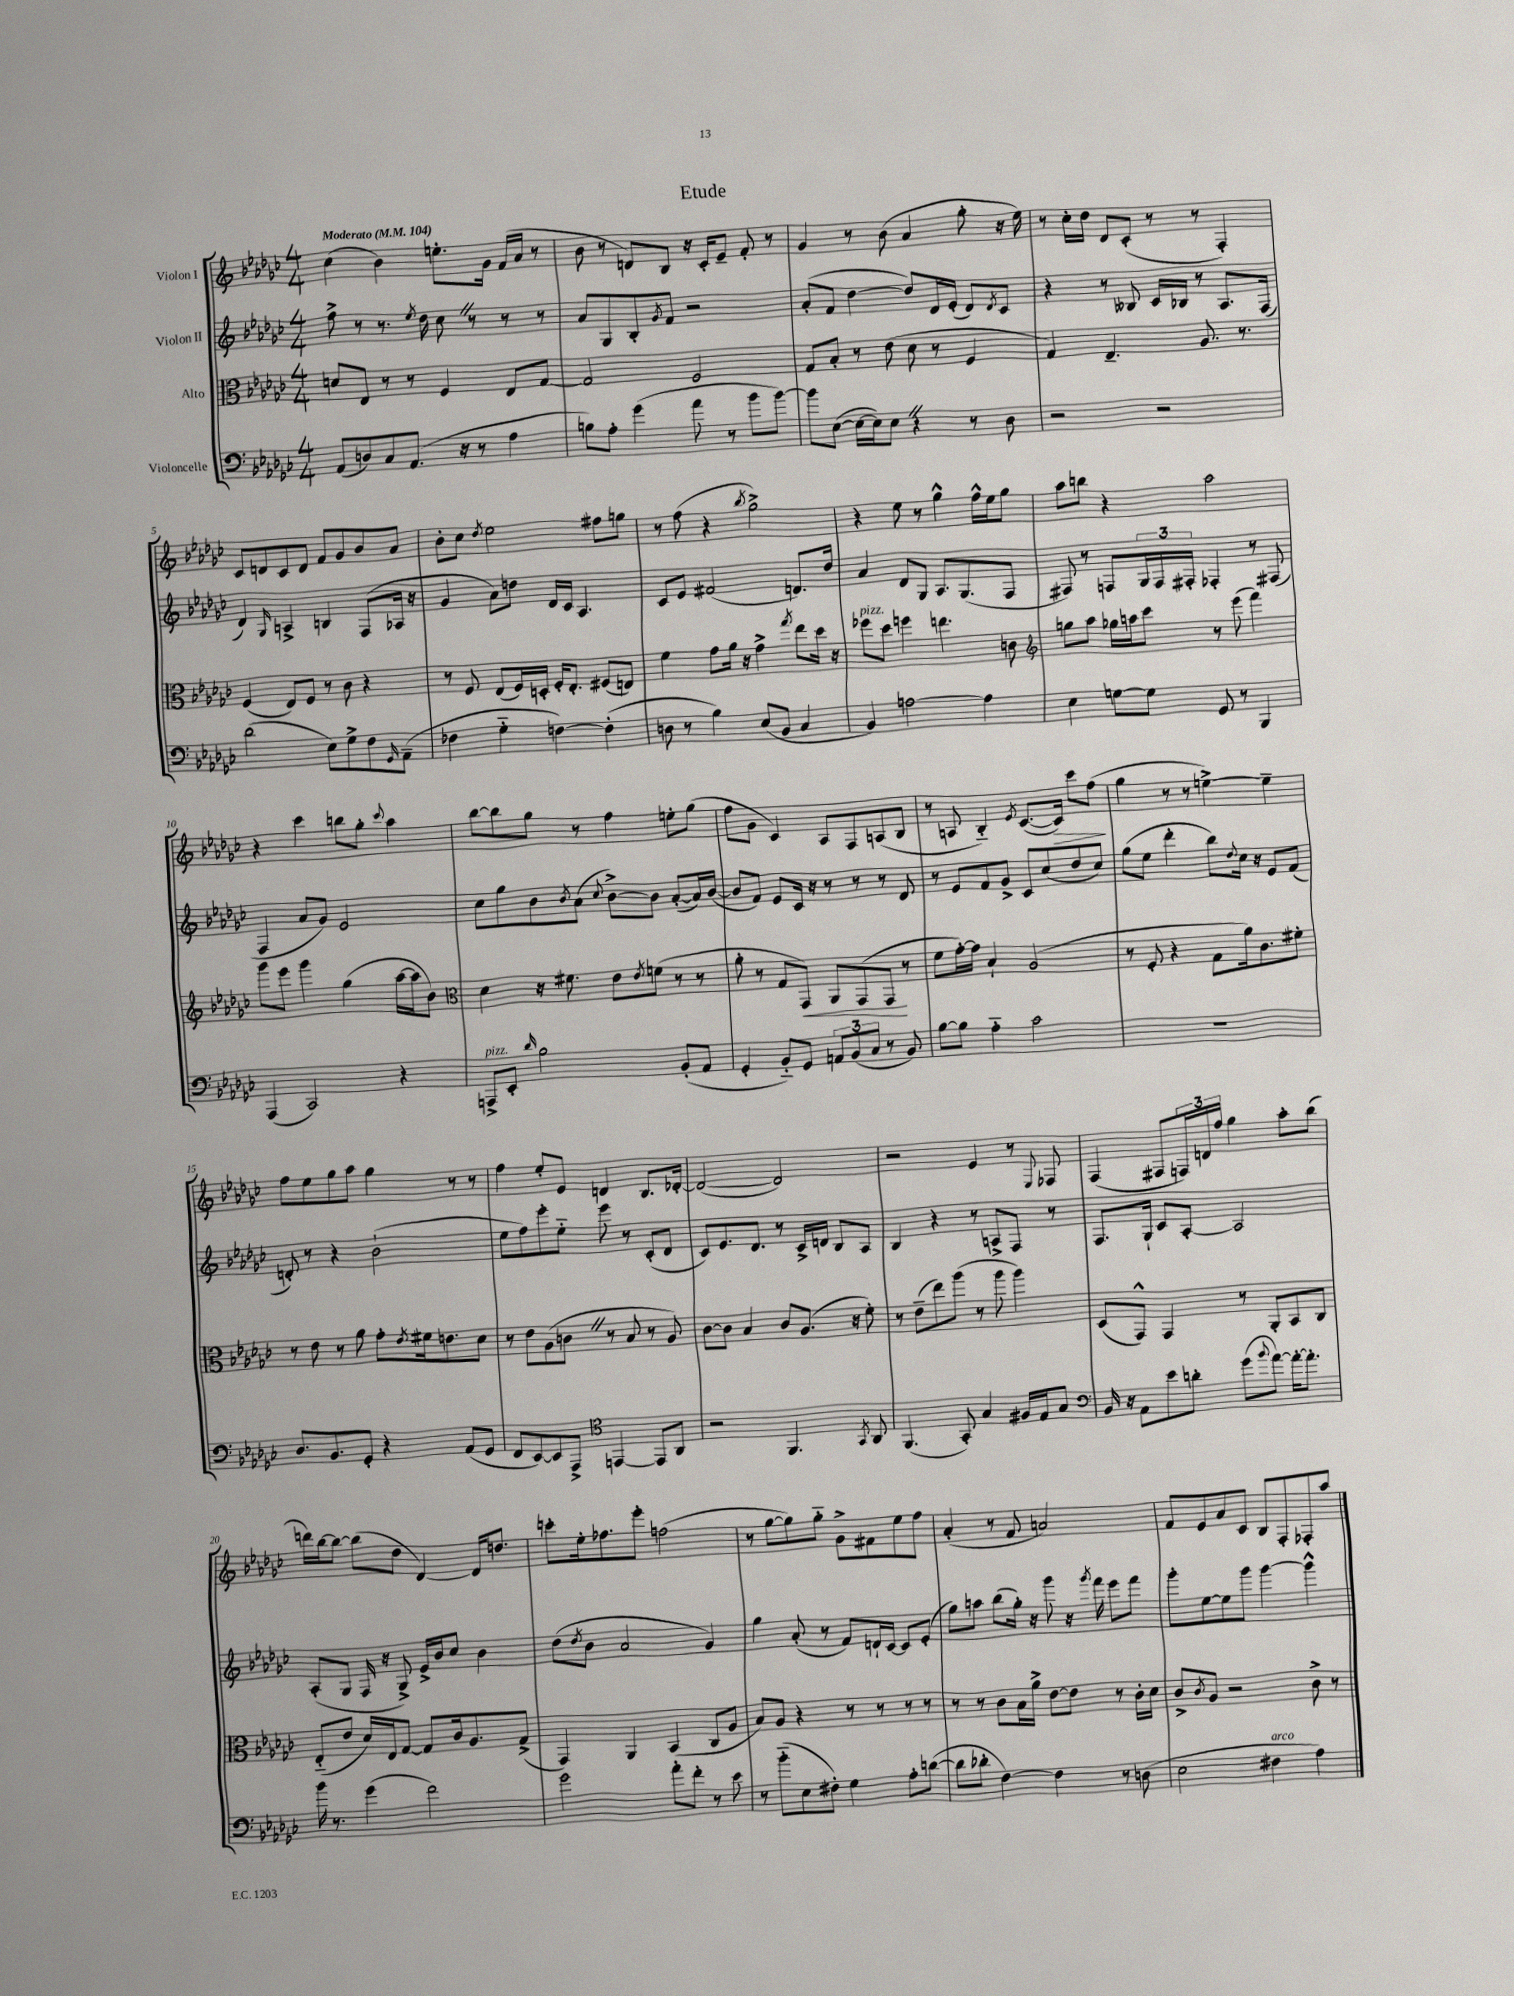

**kern	**kern	**kern	**kern
*staff4	*staff3	*staff2	*staff1
*clefF4	*clefC3	*clefG2	*clefG2
*k[b-e-a-d-g-c-]	*k[b-e-a-d-g-c-]	*k[b-e-a-d-g-c-]	*k[b-e-a-d-g-c-]
*M4/4	*M4/4	*M4/4	*M4/4
*MM104	*MM104	*MM104	*MM104
(8AA-	8d	8ff^	(4cc-
8D)	8E-	8r	.
8C-	8r	8.r	4b-)
(8.AA-	8r	.	.
.	.	8qee-	.
.	.	16dd-	.
.	4F	8cc-	8.ee'
16r	.	.	.
8r	.	8r	.
.	.	.	16g-
4A-	8E-	8r	(16f
.	.	.	16a-
.	[8G-	8r	8r
=	=	=	=
8B)	2G-]	8a-	8b-
8A-'	.	8G-	8r
(4g-	.	8B-'	8d)
.	.	8qg-	.
.	.	8f	8B-
8a-	2F	2r	16r
.	.	.	16c-'
8r	.	.	8e-~
8b-	.	.	8f'
[8b-)	.	.	8r
=	=	=	=
8b-]	8G-	(8a-'	4g-
([8E-	8B-'	8f	.
16E-_	8r	[4dd-	8r
16E-])	.	.	.
8E-	(8e-	.	(8b-
4r	8d-	8dd-])	4a-
.	8r	16d-	.
.	.	(16e-'	.
8r	4F	8d-)	8gg-'
.	.	8qd-	.
8D-	.	8c-	16r
.	.	.	16ee-)
=	=	=	=
2r	4G-)	4r	8r
.	.	.	16cc-'
.	.	.	16dd-
.	4.E-~	8r	8d-
.	.	8B--	(8c-'
2r	.	16c-	8r
.	.	16B-	.
.	8.A-	8r	8r
.	.	8.A-	4F')
.	8.r	.	.
.	.	(16F	.
=	=	=	=
(2d-	(4F	4d-)	8c-
.	.	.	8d
.	.	16qqG-	.
.	8E-)	4A^	8c-
.	8F	.	8d
8E-)	8r	4B	8f
8G-^	8c-	.	8g-
8F	4r	(8F	8b-
16qqGG-	.	.	.
(8AA-~	.	16A-	8a-
.	.	16r	.
=	=	=	=
4F-	8r	4g-	8b-'
.	8F	.	8cc-
.	.	.	8qdd-
4G-'~	(8E-	8a-)	2ee-
.	16F)	8dd	.
.	16D'	.	.
[4F)	16F'	16d-	.
.	8.E-'	16c-	.
.	.	4.A-	.
(4F']	(8F#	.	8ff#
.	8E)	.	8gg
=	=	=	=
8D	4f	8c-	8r
8r	.	8e-	(8ff
4B-)	8g-	(2f#	4r
.	16a-	.	.
.	16r	.	.
.	.	.	8qbb-
(8E-	4g-^	.	2gg-^)
8BB-	.	.	.
.	8qgg-	.	.
4C-	8ee-	8.d)	.
.	16dd-	.	.
.	16r	16dd-	.
=	=	=	=
4BB-)	8ff-	4a-	4r
.	8dd-	.	.
[2A	4ff	8d-	8ee-
.	.	8G-	8r
.	4.ee	8.A-	4gg-^^
.	.	(8.G-	.
4A]	.	.	16ff^^
.	.	.	16ee-
.	8c	8F	8gg-
=	=	=	=
*	*clefG2	*	*
4E-	8gg	8F#)	8aa-
.	8aa-	8r	8bb
[8G	16gg-	8F	4r
.	16aa	.	.
8G]	8ccc-	24G-	.
.	.	24F	.
.	.	24F#'	.
8GG-	8r	4F-'	2aa-
8r	(8eee-	.	.
4BBB-	4fff)	8r	.
.	.	(8F#	.
=	=	=	=
(4AAA-	8ggg-	4F	4r
.	8eee-	.	.
2CC-)	4ggg-	8a-	4ccc-
.	.	8g-)	.
.	(4gg-	2e-	8bb
.	.	.	8gg-'
.	.	.	8qqccc-
4r	[16aa-	.	4aa-
.	16aa-]	.	.
.	8b-)	.	.
=	=	=	=
*	*clefC3	*	*
8AAA^	4d-	8cc-	[8bb-
8EE-'	.	8gg-	8bb-]
16qqd-	.	.	.
2B-	16r	8b-	8gg-
.	8.f#	.	.
.	.	8qb-	.
.	.	(8a-	8r
.	.	8qqcc-	.
.	8e-	[8b-^)	4ff
.	8qe-	.	.
.	(8f	8b-]	.
(8BB-'	8r	([8a-'	8ee'
8AA-	8r	16a-])	(8gg-
.	.	([16b-	.
=	=	=	=
4GG-'	8a-'	8b-]	8ff
.	8r	8f)	8g-
8BB-'~)	8G-	8e-	4c-)
8GG-	8GG-)	16c-	.
.	.	16r	.
12AA	8AA-	8r	8A-
(12BB-	.	.	.
.	(8GG-	8r	8F
12C-	.	.	.
8r	8GG-	8r	(8A
8BB-)	8r	8d-	8B-
=	=	=	=
[8B-	8f	8r	8r
8B-]	[16g-')	8e-	8A
.	16g-]	.	.
4A-'~	4B-`	8f	4B-'~)
.	.	8g-^	.
.	.	.	8qe-
2c-	(2A-	8c-	([8.c-
.	.	(8cc-	.
.	.	.	16c-])
.	.	8dd-	8ccc-
.	.	8cc-)	(8ff
=	=	=	=
1r	8r	(8gg-	4gg-
.	8F'	8ee-	.
.	4r	4ddd-'	8r
.	.	.	8r
.	8G-	8bb-)	[4ee^)
.	.	8qqdd-	.
.	16a-)	16cc-	.
.	8.c-	16r	.
.	.	8e-	4ee~]
.	8f#'	(8f	.
=	=	=	=
8.D-	8r	8d')	8ff
.	8e-	8r	8ee-
8.BB-	.	.	.
.	8r	4r	8gg-
8GG-'	8a-	.	8aa-
4r	8g-'	(2b-`	4gg-
.	8qe-	.	.
.	16f#	.	.
.	8.e	.	.
(8AA-	.	.	8r
8GG-	8d-	.	8r
=	=	=	=
8FF	8r	8ee-	4ff
[8EE-)	8e-	8ff)	.
8EE-]	(8A-	8eee-'	8ee-'
8AAA-^	8c	8ee-'~	8e-
*clefC4	*	*	*
[4EE	8r	8eee-	4d
.	8B-	8r	.
8EE]	8r	(8c-'	8.B-
8AA-	8A-)	8d-	.
.	.	.	[16d-'
=	=	=	=
2r	[8c-	8c-)	(2d-_
.	8c-]	8.e-	.
.	4B-	.	.
.	.	8.d-	.
4.FF	8c-	8r	2d-])
.	(8.A-	16c-^	.
.	.	16d	.
.	.	8B-	.
.	16r	.	.
8qGG-	.	.	.
8AA-	8f')	8A-	.
=	=	=	=
(4.FF	8r	4B-	2r
.	(8e-~	.	.
.	8ee-)	4r	.
8GG-')	(8aa-	.	.
4G-	8r	8r	4e-
.	8aa-	8A^	.
16F#	4aa-)	8F	8r
16E-	.	.	.
.	.	.	8qqE-
8G-	.	8r	8F-
=	=	=	=
*clefF4	*	*	*
16BB-	(8D-	8.F	(4F
16r	.	.	.
8AA-	8GG-^^)	.	.
.	.	16G-`	.
8e-	4GG-	8c-	8F#
8d'	.	[8A-'	24F)
.	.	.	24d
.	.	.	24ff
(8g-	8r	2A-]	4gg-
8qqb-	.	.	.
[8a-)	8AA-'	.	.
16a-'_	8BB-	.	8aa-'
8.a-']	.	.	.
.	8C-	.	(8bb-
=	=	=	=
16b-	(8E-'~	(8A-'	16ddd)
8.r	.	.	[16bb-
.	8e-	8G-	8bb-_
(4g-	16d-)	16F	(8bb-]
.	16E-	16r	.
.	[8G-	8G-^)	8dd-
2f)	8G-]	16e-^	[4d-)
.	.	16b-	.
.	16c-	8cc-	.
.	8.A-	.	.
.	.	4b-	16d-]
.	.	.	8.dd
.	(8G-^	.	.
=	=	=	=
2g-	4GG-)	(8dd-	8ccc'
.	.	8qdd-	.
.	.	8b-	16ee-'
.	.	.	8.ff-
.	4AA-	2a-	.
.	.	.	8eee-'
8a-'	(4BB-	.	(2ff
8f'	.	.	.
8r	8C-	4g-)	.
8e-	8A-	.	.
=	=	=	=
8r	8B-)	4gg-	8r
(8b-'~	8A-	.	[8gg-
8E-	4r	(8a-'	8gg-])
8F#')	.	8r	8gg-'~
4G-	8r	8f)	8g-^
.	8r	16d`	8f#
.	.	[16c-	.
8A-'	8r	8c-]	8ee-
([8d	8r	(8e-'	8ff
=	=	=	=
8d]	8r	8gg-)	(4a-'
8d-'	8r	8aa	.
[4F)	8c-	(8bb-	8r
.	16B-	16gg-')	8f
.	16a-^	16r	.
4F]	[8e-	8ggg-	2a)
.	8e-]	16r	.
.	.	8qggg-	.
.	.	16fff	.
8r	8r	8eee-	.
(8D	16c-'	8fff	.
.	16d-	.	.
=	=	=	=
2E-	8c-^	8ggg-'	8f
.	8qc-	.	.
.	8A-	[8ee-	8e-
.	2r	8ee-]	8a-
.	.	8ggg-	8c-
4F#	.	[4ggg-	8B-
.	.	.	8F'
4A-)	8c-^	4ggg-^^]	8F-'
.	8r	.	8aa-
==	==	==	==
*-	*-	*-	*-
